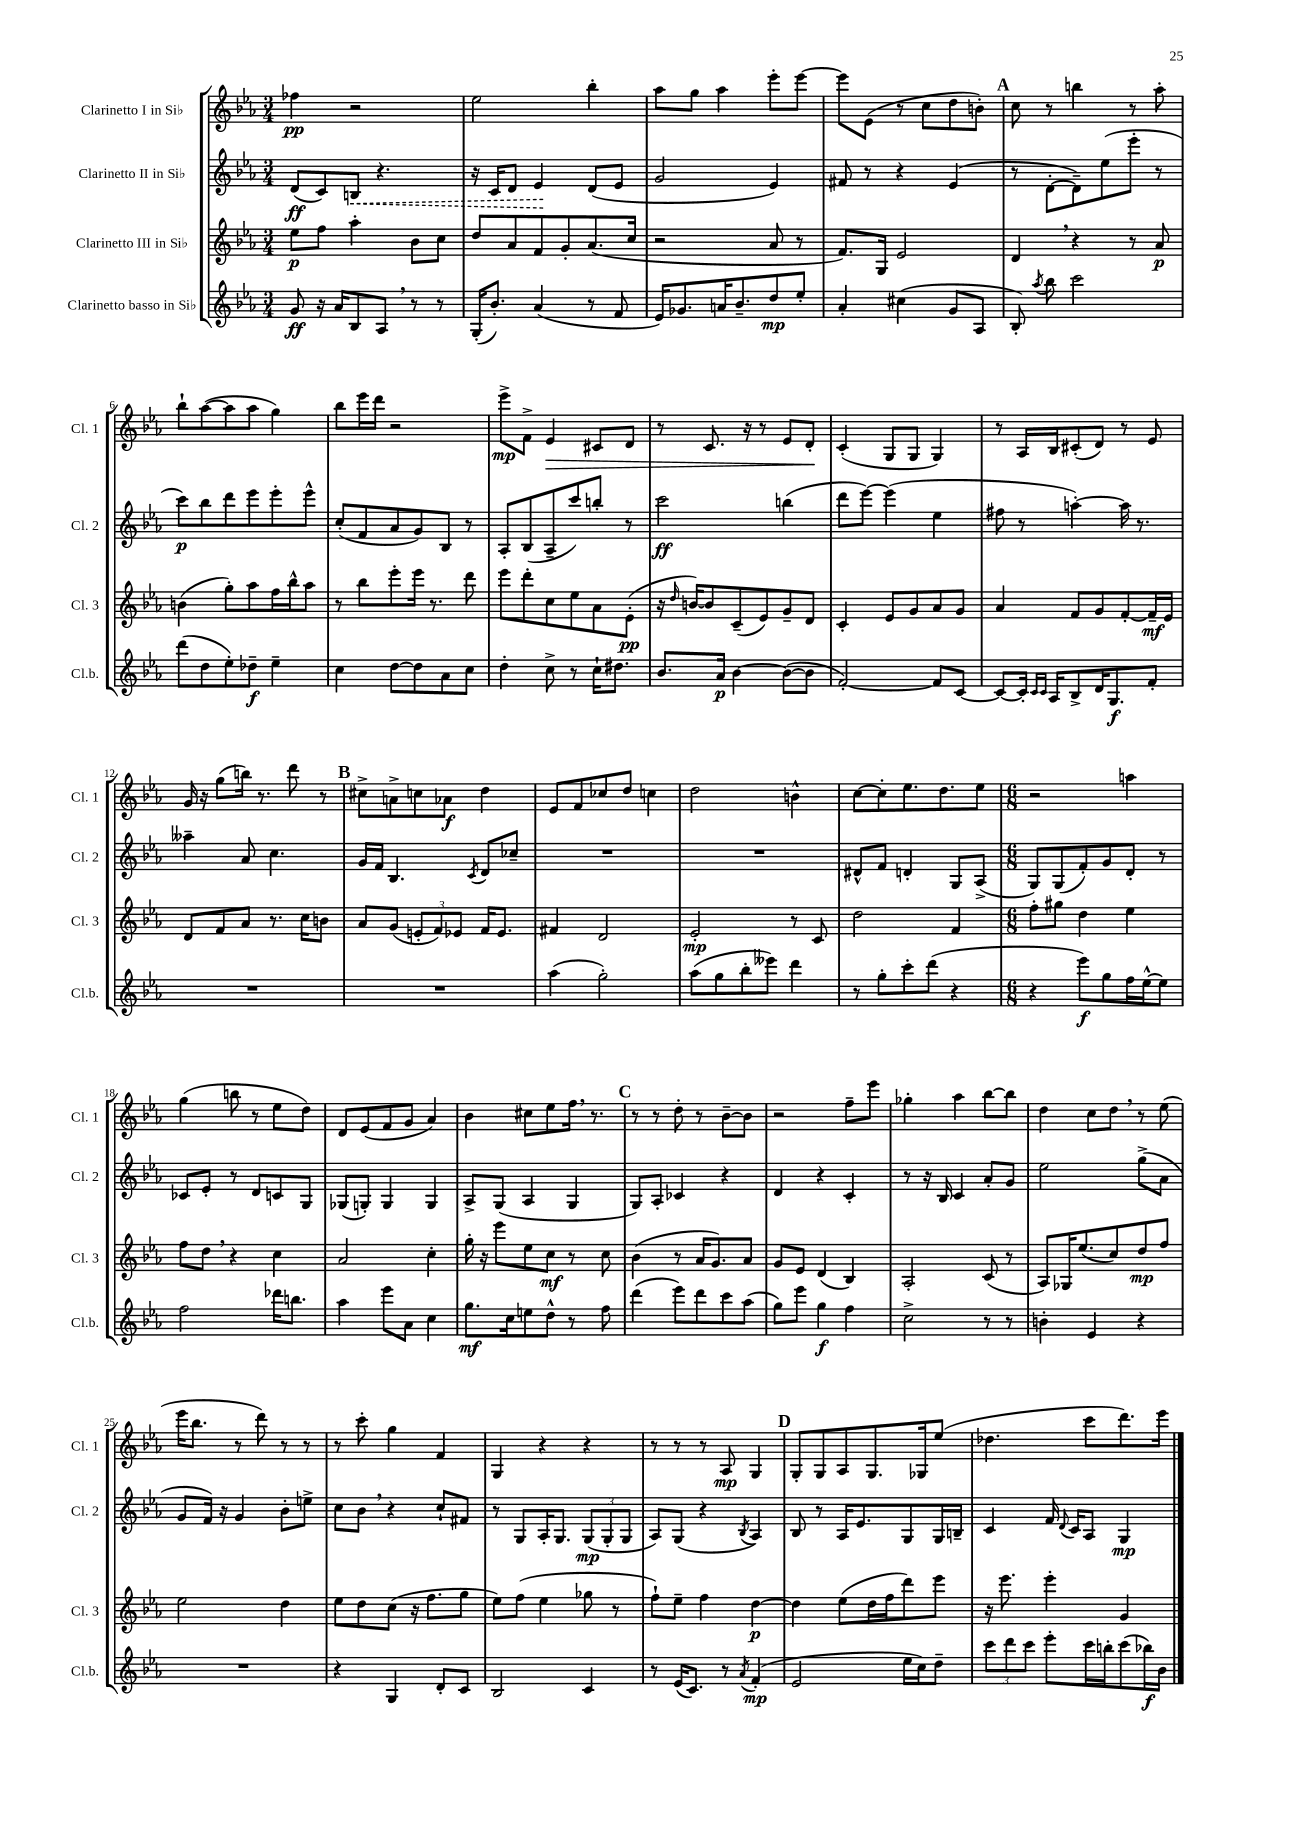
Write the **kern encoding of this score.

**kern	**kern	**kern	**kern
*staff4	*staff3	*staff2	*staff1
*clefG2	*clefG2	*clefG2	*clefG2
*k[b-e-a-]	*k[b-e-a-]	*k[b-e-a-]	*k[b-e-a-]
*M3/4	*M3/4	*M3/4	*M3/4
8g	8ee-	(8d	4ff-
16r	8ff	8c)	.
16a-	.	.	.
8B-	4aa-'	8B	2r
8A-	.	4.r	.
8r	8b-	.	.
8r	8cc	.	.
=	=	=	=
(16G'	8dd	16r	2ee-
8.b-')	.	16c	.
.	8a-	8d	.
(4a-	8f	4e-	.
.	8g'	.	.
8r	(8.a-	(8d	4bb-'
8f	.	8e-	.
.	16cc	.	.
=	=	=	=
16e-)	2r	2g	8aa-
8.g-	.	.	.
.	.	.	8gg
16a	.	.	4aa-
8.b-~	.	.	.
8dd	8a-	4e-)	8eee-'
8ee-'	8r	.	[8eee-
=	=	=	=
4a-'	8.f)	8f#	8eee-]
.	.	8r	(8e-
.	16G	.	.
(4cc#	2e-	4r	8r
.	.	.	8cc
8g	.	(4e-	8dd
8A-	.	.	8b')
=	=	=	=
8B-')	4d	8r	8cc
8qaa-	.	.	.
8bb-	.	[8d'	8r
2ccc	4r	8d~])	4bb
.	.	(8ee-	.
.	8r	8eee-'	8r
.	8a-	8r	8aa-'
=	=	=	=
(8ddd	(4b	8ccc)	8bb-`
8dd	.	8bb-	([8aa-
8ee-')	8gg')	8ddd	8aa-]
8dd-~	8aa-	8eee-	8aa-
4ee-~	16ff	8eee-'	4gg)
.	16bb-^^	.	.
.	8aa-	8eee-^^	.
=	=	=	=
4cc	8r	(8cc'	8bb-
.	8bb-	8f	16eee-
.	.	.	16ddd
[8dd	8eee-'	8a-	2r
8dd]	16eee-	8g)	.
.	8.r	.	.
8a-	.	8B-	.
8cc	8ddd	8r	.
=	=	=	=
4dd'	8eee-	8A-'	8eee-^
.	8ddd'	(8B-	8f^
8cc^	8cc	8A-~	4e-
8r	8ee-	8ccc)	.
16cc`	8a-	8bb'	8c#
8.dd#	.	.	.
.	(8e-'	8r	8d
=	=	=	=
8.b-	16r	2ccc	8r
.	16qqdd	.	.
.	[16b)	.	.
.	8b]	.	8.c
16a-	.	.	.
[4b-	(8c~	.	.
.	.	.	16r
.	8e-)	.	8r
(8b-_	8g~	(4bb	8e-
8b-]	8d	.	8d'
=	=	=	=
[2f')	4c'	8ddd	(4c'
.	.	[8eee-)	.
.	8e-	(4eee-]	8G
.	8g	.	8G
8f]	8a-	4ee-	4G)
[8c	8g	.	.
=	=	=	=
8c_	4a-	8ff#	8r
16c']	.	8r	16A-
16qqc	.	.	.
16qqc	.	.	.
16A-	.	.	16B-
8B-^	8f	[4aa')	(8c#'
16d	8g	.	8d)
8.G	.	.	.
.	[8f'	16aa]	8r
.	.	8.r	.
8f'	16f~]	.	8e-
.	16e-	.	.
=	=	=	=
2.r	8d	4aa--~	16g
.	.	.	16r
.	8f	.	(8gg
.	8a-	8a-	16bb)
.	.	.	8.r
.	8.r	4.cc	.
.	.	.	8ddd
.	16cc	.	.
.	8b	.	8r
=	=	=	=
2.r	8a-	16g	8cc#^
.	.	16f	.
.	(8g	4.B-	8a^
.	12e'	.	8cc
.	12f)	.	.
.	.	.	8a-
.	12e-	.	.
.	.	8qc	.
.	16f	8d	4dd
.	8.e-	.	.
.	.	8cc-~	.
=	=	=	=
(4aa-	4f#	2.r	8e-
.	.	.	8f
2gg')	2d	.	8cc-
.	.	.	8dd
.	.	.	4cc
=	=	=	=
(8aa-	2e-'	2.r	2dd
8gg	.	.	.
8bb-'	.	.	.
8eee--)	.	.	.
4ddd	8r	.	4b^^
.	8c	.	.
=	=	=	=
8r	2dd	8d#^^	[8cc
8gg'	.	8f	8cc']
8ccc'	.	4d'	8.ee-
(8ddd	.	.	.
.	.	.	8.dd
4r	4f	8G	.
.	.	(8A-^	8ee-
=	=	=	=
*M6/8	*M6/8	*M6/8	*M6/8
4r	8ff'	8G)	2r
.	8gg#	(8G	.
8eee-)	4dd	8f')	.
8gg	.	8g	.
16ff	4ee-	8d'	4aa
[16ee-^^	.	.	.
8ee-]	.	8r	.
=	=	=	=
2ff	8ff	8c-	(4gg
.	8dd	8e-'	.
.	4r	8r	8bb
.	.	8d	8r
16ddd-	4cc	8c	8ee-
8.bb	.	.	.
.	.	8G	8dd)
=	=	=	=
4aa-	2a-	(8G-	8d
.	.	8G')	(8e-
8eee-	.	4G	8f
8a-	.	.	8g
4cc	4cc'	4G	4a-)
=	=	=	=
8.gg	16gg'	8A-^	4b-
.	16r	.	.
.	8eee-	(8G	.
16cc	.	.	.
8ee	8ee-	4A-	8cc#
8dd^^	8cc	.	8ee-
8r	8r	4G	16ff
.	.	.	8.r
8ff	8cc	.	.
=	=	=	=
(4ddd	(4b-	8G)	8r
.	.	8A-'	8r
8eee-)	8r	4c-	8dd'
8ddd	16a-	.	8r
.	8.g)	.	.
8ccc	.	4r	[8b-~
(8aa-	8a-	.	8b-]
=	=	=	=
8gg)	8g	4d	2r
8eee-	8e-	.	.
4gg	(4d	4r	.
4ff	4B-)	4c'	8ff~
.	.	.	8eee-
=	=	=	=
2cc^	2A-'	8r	4gg-'
.	.	16r	.
.	.	16B-	.
.	.	4c	4aa-
8r	(8c	8a-'	[8bb-
8r	8r	8g	8bb-]
=	=	=	=
4b'	8A-)	2ee-	4dd
.	16G-	.	.
.	(8.ee-	.	.
4e-	.	.	8cc
.	8cc)	.	8dd
4r	8dd	(8gg^	8r
.	8ff	8a-	(8ee-
=	=	=	=
2.r	2ee-	8g	16eee-
.	.	.	8.bb-
.	.	16f)	.
.	.	16r	.
.	.	4g	8r
.	.	.	8ddd)
.	4dd	8b-'	8r
.	.	8ee^	8r
=	=	=	=
4r	8ee-	8cc	8r
.	8dd	8b-	8ccc'
4G	(8cc	4r	4gg
.	16r	.	.
.	8.ff	.	.
8d'	.	8cc`	4f
8c	8gg	8f#	.
=	=	=	=
2B-	8ee-)	8r	4G
.	(8ff	8G	.
.	4ee-	16A-'	4r
.	.	8.G	.
4c	8gg-	(12G	4r
.	.	12G'	.
.	8r	.	.
.	.	12G	.
=	=	=	=
8r	8ff`)	8A-)	8r
(16e-	8ee-~	(8G	8r
8.c)	.	.	.
.	4ff	4r	8r
8r	.	.	8A-
8qa-	.	8qB-	.
(4f'	[4dd	4A-)	4G
=	=	=	=
2e-	4dd]	8B-	8G'
.	.	8r	8G
.	(8ee-	16A-	8A-
.	.	8.e-	.
.	16dd	.	8.G
.	16ff	.	.
16ee-	8ddd)	8G	.
16cc)	.	.	16G-
8dd~	8eee-	16G	(8ee-
.	.	16B~	.
=	=	=	=
12ccc	16r	4c	4.dd-
.	8.eee-	.	.
12ddd	.	.	.
12ccc	.	.	.
8eee-'	4eee-'	16f	.
.	.	8qqd	.
.	.	16c	.
16ccc	.	8A-	8ccc
16bb'	.	.	.
(8ccc	4g	4G	8.ddd)
16bb-)	.	.	.
16b-	.	.	16eee-
==	==	==	==
*-	*-	*-	*-
